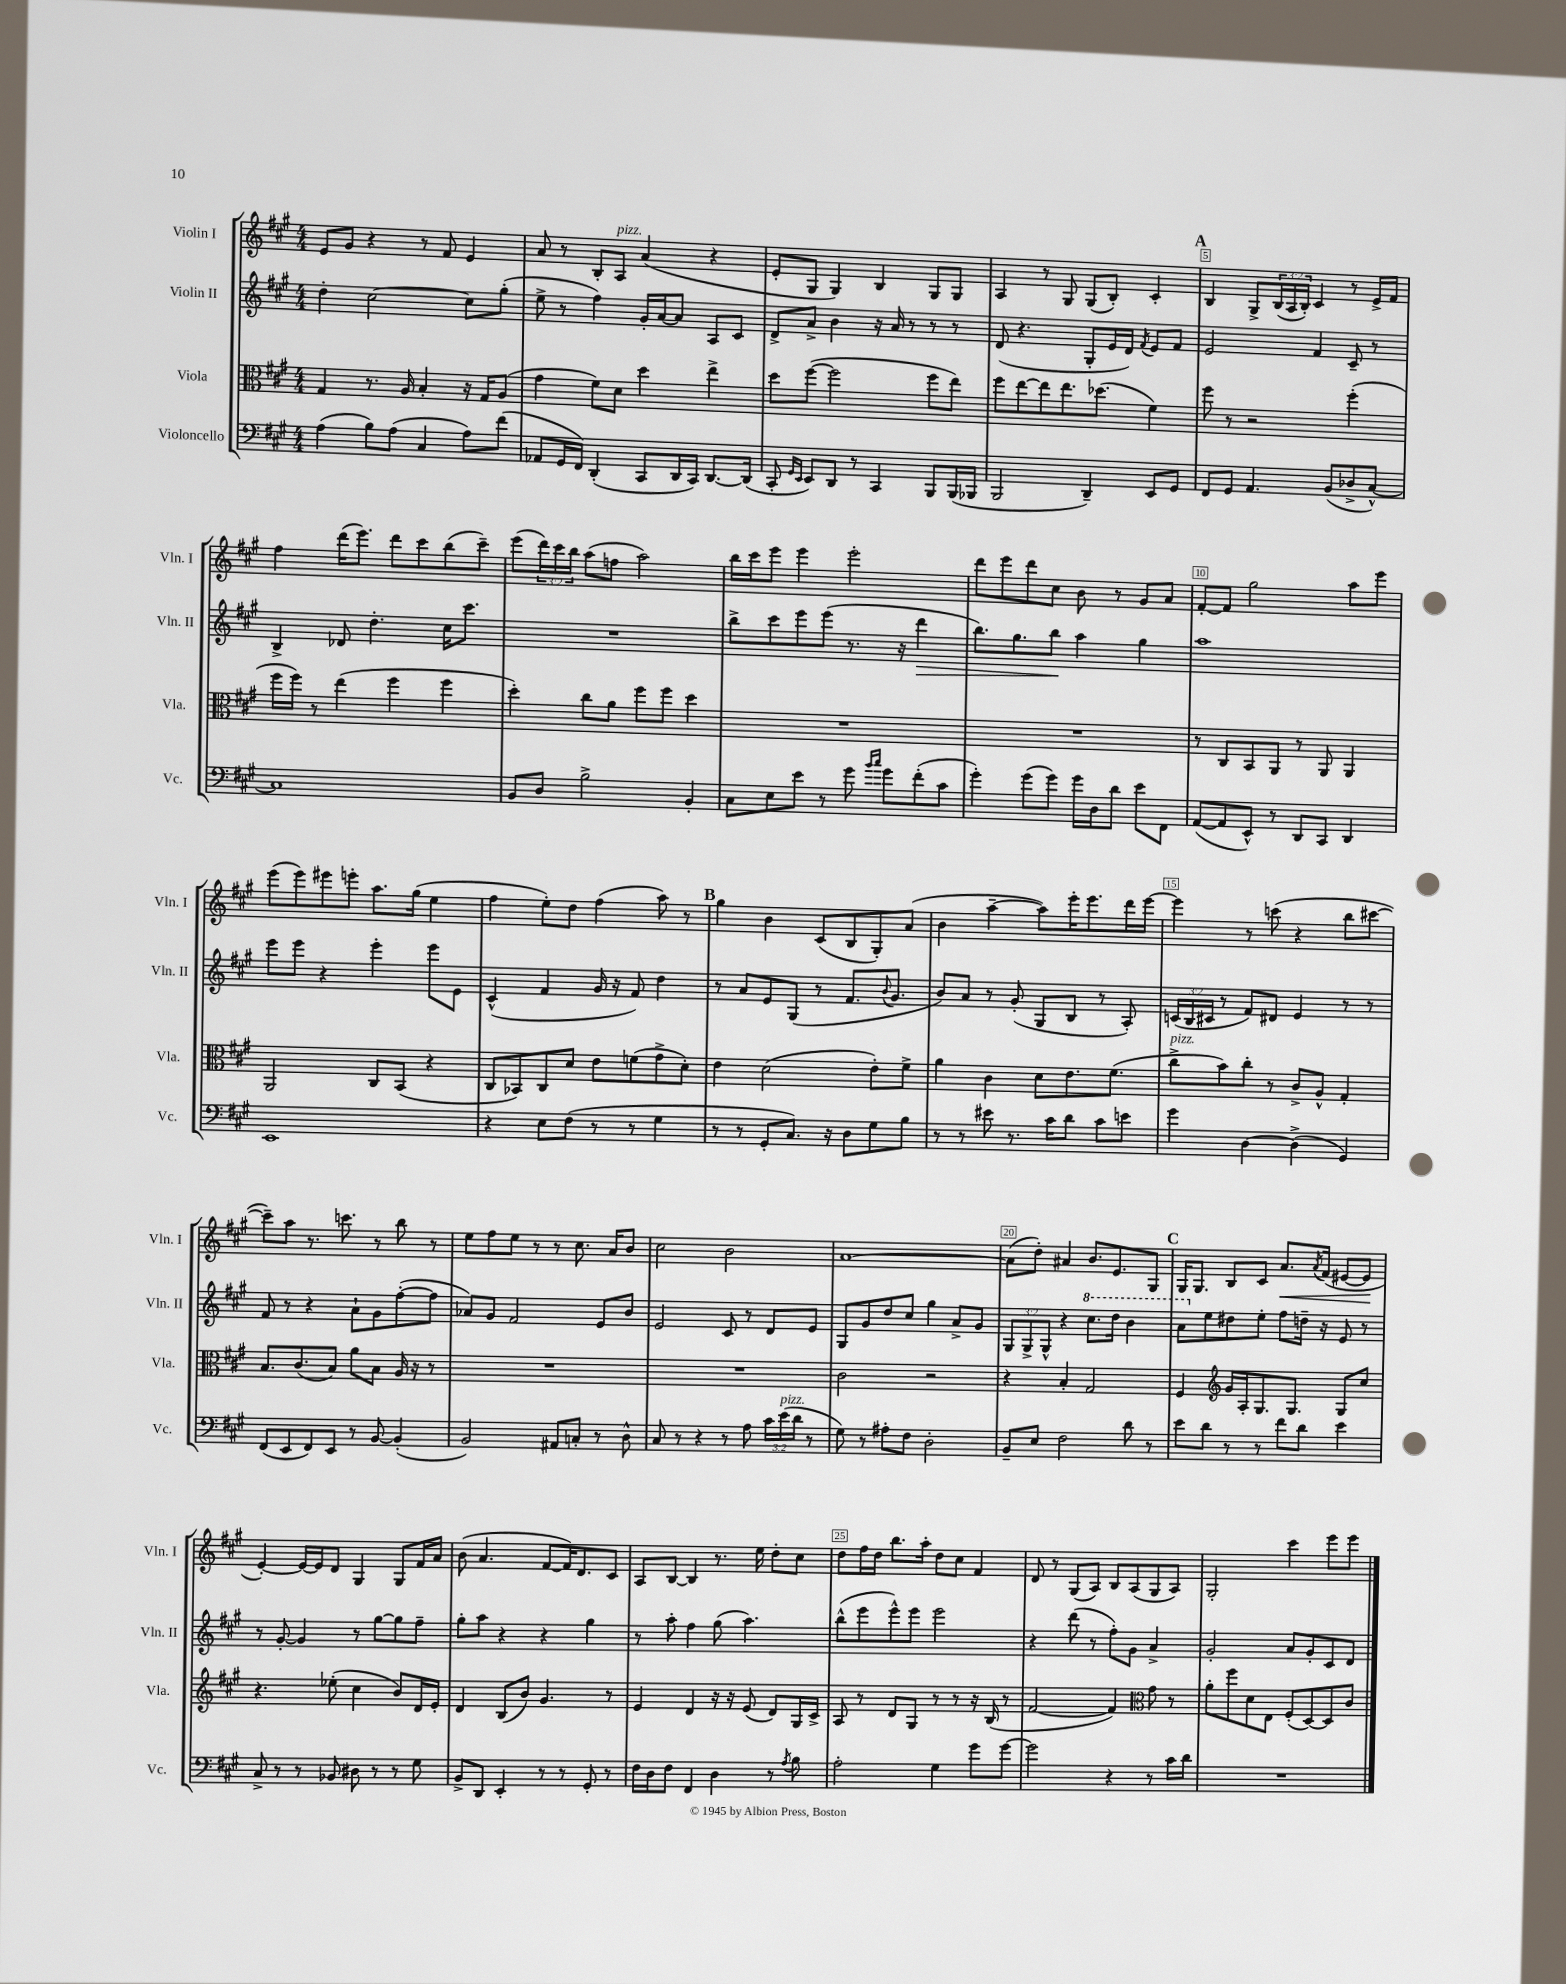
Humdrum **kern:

**kern	**kern	**kern	**dynam	**kern	**dynam
*part4	*part3	*part2	*part2	*part1	*part1
*staff4	*staff3	*staff2	*staff2	*staff1	*staff1
*I"Violoncello	*I"Viola	*I"Violin II	*	*I"Violin I	*
*I'Vc.	*I'Vla.	*I'Vln. II	*	*I'Vln. I	*
*clefF4	*clefC3	*clefG2	*	*clefG2	*
*k[f#c#g#]	*k[f#c#g#]	*k[f#c#g#]	*	*k[f#c#g#]	*
*M4/4	*M4/4	*M4/4	*	*M4/4	*
=1	=1	=1	=1	=1	=1
(4A\	4G#/	4dd'\	.	8e/L	.
.	.	.	.	8g#/J	.
8B\L)	8.r	[2cc#\	.	4r	.
(8A\J	.	.	.	.	.
.	16A/	.	.	.	.
4C#/	4B'/	.	.	8r	.
.	.	.	.	8f#/	.
8A\L)	16r	8cc#\L]	.	4e/	.
.	16G#/KL	.	.	.	.
(8f#\J	(8A/J	(8gg#'\J	.	.	.
=2	=2	=2	=2	=2	=2
8AA-X/L	4g#\	8ee^\	.	8a/	.
16GG#/L	.	8r	.	8r	.
16FF#/JJ)	.	.	.	.	.
(4DD'/	8f#\L)	4ff#\)	.	8B'/L	.
!	!	!	!	!LO:TX:a:i:t=pizz.	!
.	8d\J	.	.	8A/J	.
8CC#/L	4dd\	16g#'/LL	.	(4a/	.
.	.	[16a/J	.	.	.
16DD/L	.	8a/J]	.	.	.
16CC#/JJ)	.	.	.	.	.
[8.DD/L	4ee^\	8A/L	.	4r	.
.	.	8c#/J	.	.	.
(16DD/Jk]	.	.	.	.	.
=3	=3	=3	=3	=3	=3
8CC#'/	8dd\L	8d^/L	.	8e'/L	.
16qqGG#/LL	.	.	.	.	.
16qqEE/JJ	.	.	.	.	.
8EE/L)	([8ff#\J	8a^/J	.	8G#/J	.
8DD/J	2ff#\]	4b\	.	4G#/)	.
8r	.	.	.	.	.
4CC#/	.	16r	.	4B/	.
.	.	16a/	.	.	.
.	.	8r	.	.	.
8BBB/L	8ff#\L	8r	.	8G#/L	.
(16BBB/L	8ee\J)	8r	.	8G#/J	.
16BBB-X/JJ	.	.	.	.	.
=4	=4	=4	=4	=4	=4
2BBB/	8ff#\L	(8d/	.	4A/	.
.	[8ee\	4.r	.	.	.
.	8ee\]	.	.	8r	.
.	8.ee\	.	.	8G#/	.
4DD~/)	.	8G#'/L	.	(8G#/L	.
.	(8.dd-X\J	.	.	.	.
.	.	16e/L	.	8B'/J)	.
.	.	16d/JJ)	.	.	.
.	.	8qf#/	.	.	.
8EE/L	4f#\)	8e/L	.	4c#'/	.
8GG#/J	.	8f#/J	.	.	.
!!LO:REH:place=s1:t=A
=5	=5	=5	=5	=5	=5
8FF#/L	8ff#\	2e/	.	4B/	.
8GG#/J	8r	.	.	.	.
4.AA/	2r	.	.	8G#^/L	.
.	.	.	.	(24B/L	.
.	.	.	.	24A/	.
.	.	.	.	24B'/JJ)	.
.	.	4f#/	.	4c#/	.
(8BB/L	.	.	.	.	.
8D-X^/	(4ff#'\	8c#~/	.	8r	.
[8C#^^/J)	.	8r	.	16e^/LL	.
.	.	.	.	16f#/JJ	.
!!LO:LB:g=z
=6	=6	=6	=6	=6	=6
1C#]	16ff#\LL	4B^/	.	4ff#\	.
.	16ff#\JJ)	.	.	.	.
.	8r	.	.	.	.
.	(4ee\	8d-X/	.	(16ddd\KL	.
.	.	.	.	8.eee\J)	.
.	.	4.dd'\	.	.	.
.	4ff#\	.	.	8ddd\L	.
.	.	.	.	8ccc#\	.
.	4ff#\	16cc#\KL	.	(8bb\	.
.	.	8.ccc#\J	.	.	.
.	.	.	.	8ccc#~\J)	.
=7	=7	=7	=7	=7	=7
8BB/L	4dd'\)	1r	.	(8eee\L	.
8D/J	.	.	.	24ddd\L)	.
.	.	.	.	24ccc#\	.
.	.	.	.	24bb\JJ	.
2B^\	8cc#\L	.	.	(8aa\L	.
.	8a\J	.	.	8ffn\J	.
.	8ff#\L	.	.	2aa\)	.
.	8ff#\J	.	.	.	.
4BB'/	4dd\	.	.	.	.
=8	=8	=8	=8	=8	=8
8C#\L	1r	8bb^\L	.	16bb\LL	.
.	.	.	.	16ccc#\J	.
8E\	.	8ccc#\	.	8eee\J	.
8e\J	.	8eee\	.	4eee\	.
8r	.	(8eee\J	.	.	.
8g#\	.	8.r	.	2eee'\	.
16qqb/LL	.	.	.	.	.
16qqcc#/JJ	.	.	.	.	.
8g#\L	.	.	.	.	.
.	.	16r	.	.	.
!	!	!	!LO:HP:b	!	!
(8f#'\	.	4ddd\	>	.	.
8c#\J	.	.	.	.	.
=9	=9	=9	=9	=9	=9
4g#'\)	1r	8.bb\L)	.	8ddd\L	.
.	.	.	.	8eee\	.
.	.	8.gg#\	.	.	.
(8g#\L	.	.	.	8ddd\	.
8g#\J)	.	8bb\J	.	8cc#\J	.
16g#\LL	.	4aa\	]	8b\	.
16D\J	.	.	.	.	.
8d\J	.	.	.	8r	.
8e\L	.	4gg#\	.	8g#/L	.
8FF#\J	.	.	.	8a/J	.
=10	=10	=10	=10	=10	=10
([8AA/L	8r	1aa	.	[8f#'/L	.
8AA/]	8C#/L	.	.	8f#/J]	.
8EE^^/J)	8BB/	.	.	2gg#\	.
8r	8AA/J	.	.	.	.
8DD/L	8r	.	.	.	.
8CC#/J	8AA/	.	.	.	.
4DD/	4AA/	.	.	8aa\L	.
.	.	.	.	8eee\J	.
!!LO:LB:g=z
=11	=11	=11	=11	=11	=11
1EE	2AA/	8eee\L	.	(8eee\L	.
.	.	8eee\J	.	8eee\)	.
.	.	4r	.	8eee#X\	.
.	.	.	.	8eeen'\J	.
.	8C#/L	4eee'\	.	8.aa\L	.
.	(8BB/J	.	.	.	.
.	.	.	.	(16gg#\Jk	.
.	4r	8eee\L	.	4ee\	.
.	.	8e\J	.	.	.
=12	=12	=12	=12	=12	=12
4r	8C#/L	(4c#^^/	.	4ff#\	.
.	8BB-X/)	.	.	.	.
8E\L	8C#/	4f#/	.	8ee'\L)	.
(8F#\J	8d/J	.	.	8dd\J	.
8r	8e\L	16g#/	.	(4ff#\	.
.	.	16r	.	.	.
8r	(8fn\	8f#/)	.	.	.
4G#\	8g#^\	4dd\	.	8aa\)	.
.	8d'\J)	.	.	8r	.
!!LO:REH:place=s1:t=B
=13	=13	=13	=13	=13	=13
8r	4e\	8r	.	4gg#\	.
8r	.	8a/L	.	.	.
8GG#'/L	(2d\	8e/	.	4b\	.
8.C#/J)	.	(8G#/J	.	.	.
.	.	8r	.	(8c#/L	.
16r	.	.	.	.	.
8D\L	.	8.f#/L	.	8B/	.
8G#\	8e'\L)	.	.	8G#'/)	.
.	.	8qqb/	.	.	.
.	.	8.g#/J	.	.	.
8B\J	8f#^\J	.	.	(8a/J	.
=14	=14	=14	=14	=14	=14
8r	4a\	8b/L)	.	4b\	.
8r	.	8a/J	.	.	.
8e#X\	4c#\	8r	.	[4aa~\	.
8.r	.	(8g#'/	.	.	.
.	8d\L	8G#/L	.	8aa\L])	.
16c#\KL	.	.	.	.	.
8d\J	8.e\	8B/J	.	16eee'\K	.
.	.	.	.	8.eee\	.
8c#\L	.	8r	.	.	.
.	(8.f#\J	.	.	.	.
8en\J	.	8A'/)	.	16ddd\L	.
.	.	.	.	[16eee\JJ	.
=15	=15	=15	=15	=15	=15
!	!LO:TX:a:i:t=pizz.	!	!	!	!
4g#\	8cc#^\L	(24cn/LL	.	4eee\]	.
.	.	24B/	.	.	.
.	.	24c#X/JJ	.	.	.
.	8b\)	8r	.	.	.
[4D\	8cc#'\J	8f#/L)	.	8r	.
.	8r	8d#X/J	.	(8cccn\	.
(4D^\]	8c#^/L	4e/	.	4r	.
.	8A^^/J	.	.	.	.
4GG#/)	4G#'/	8r	.	8bb\L	.
.	.	8r	.	[8ccc#X\J	.
!!LO:LB:g=z
=16	=16	=16	=16	=16	=16
(8FF#/L	8.B/L	8f#/	.	8ccc#~\L])	.
8EE/	.	8r	.	8aa\J	.
.	(8.c#/	.	.	.	.
8FF#/)	.	4r	.	8.r	.
8EE/J	8B/J)	.	.	.	.
.	.	.	.	8.cccn\	.
8r	8a\L	8a`\L	.	.	.
[8BB/	8B\J	8g#\	.	8r	.
(4BB'/]	16A/	([8ff#'\	.	8bb\	.
.	16r	.	.	.	.
.	8r	8ff#\J]	.	8r	.
=17	=17	=17	=17	=17	=17
2BB/)	1r	8a-X/L)	.	8ee\L	.
.	.	8g#/J	.	8ff#\	.
.	.	2f#/	.	8ee\J	.
.	.	.	.	8r	.
8AA#X/L	.	.	.	8r	.
8Cn'/J	.	.	.	8.cc#\	.
8r	.	8e/L	.	.	.
.	.	.	.	16a/KL	.
8D^^\	.	8b/J	.	8b/J	.
=18	=18	=18	=18	=18	=18
8C#/	1r	2e/	.	2cc#\	.
8r	.	.	.	.	.
4r	.	.	.	.	.
8r	.	8c#/	.	2b\	.
8A\	.	8r	.	.	.
24c#\LL	.	8d/L	.	.	.
!LO:TX:a:i:t=pizz.	!	!	!	!	!
(24e\	.	.	.	.	.
24d\JJ	.	.	.	.	.
8r	.	8e/J	.	.	.
=19	=19	=19	=19	=19	=19
8G#\)	2c#\	8G#/L	.	[1a	.
8r	.	8g#/	.	.	.
8A#X'\L	.	8dd/	.	.	.
8F#\J	.	8cc#/J	.	.	.
2D'\	2r	4gg#\	.	.	.
.	.	8a^/L	.	.	.
.	.	8g#/J	.	.	.
=20	=20	=20	=20	=20	=20
8BB~/L	4r	12G#/L	.	(8a\L]	.
.	.	12G#^/	.	.	.
8E/J	.	.	.	8dd'\J)	.
.	.	12G#^^/J	.	.	.
2F#\	4B'/	4r	.	4a#X/	.
*	*	*8va	*	*	*
.	2G#/	8.ccc#\L	.	8.b/L	.
.	.	16ddd\Jk	.	8.e/	.
8d\	.	4bb\	.	.	.
8r	.	.	.	8G#/J	.
!!LO:REH:place=s1:t=C
=21	=21	=21	=21	=21	=21
8e\L	4F#/	8aa\L	.	16G#/KL	.
.	.	.	.	8.G#/J	.
*	*	*X8va	*	*	*
8d\J	.	8ee\	.	.	.
*	*clefG2	*	*	*	*
8r	16g#/LL	8dd#X\	.	8B/L	.
.	16A'/J	.	.	.	.
8r	8.G#/	8ee'\J	.	8c#/J	.
!	!	!	!	!	!LO:HP:b
8f#\L	.	8ff#\L	.	8.a/L	<
.	8.G#/J	.	.	.	.
8d\J	.	16ddn~\Jk	.	.	.
.	.	.	.	8qa/	.
.	.	16r	.	(16f#/Jk	.
4e\	8G#/L	8e/	.	[8e#X/L	.
.	8cc#/J	8r	.	8e#/J]	.
.	.	.	.	.	[
!!LO:LB:g=z
=22	=22	=22	=22	=22	=22
8C#^/	4.r	8r	.	[4e'/)	.
8r	.	[8g#'/	.	.	.
8r	.	4g#/]	.	16e/LL_	.
.	.	.	.	16e/J]	.
8BB-X/	(8ee-X'\	.	.	8d/J	.
8D#X\	4cc#\	8r	.	4G#/	.
8r	.	[8gg#\L	.	.	.
8r	8b/L)	8gg#\]	.	8G#/L	.
8G#\	16d/L	8ff#~\J	.	16f#/L	.
.	16e'/JJ	.	.	16a/JJ	.
=23	=23	=23	=23	=23	=23
8BB^/L	4d/	8gg#'\L	.	(8b\	.
8DD/J	.	8aa\J	.	4.a/	.
4EE'/	(8B/L	4r	.	.	.
.	8b/J)	.	.	.	.
8r	4.g#/	4r	.	[8f#/L	.
8r	.	.	.	16f#/K])	.
.	.	.	.	8.d/	.
8GG#'/	.	4gg#\	.	.	.
8r	8r	.	.	8c#/J	.
=24	=24	=24	=24	=24	=24
16F#\LL	4e/	8r	.	8A/L	.
16D\J	.	.	.	.	.
8F#\J	.	8aa'\	.	[8B/J	.
4FF#/	4d/	4ff#\	.	4B/]	.
4D\	16r	(8gg#\	.	8.r	.
.	16r	.	.	.	.
.	(8e/	4.aa\)	.	.	.
.	.	.	.	16ee\	.
8r	8d/L)	.	.	8dd'\L	.
8qA/	.	.	.	.	.
8B\	16G#/L	.	.	8cc#\J	.
.	16c#^/JJ	.	.	.	.
=25	=25	=25	=25	=25	=25
2A'\	8A/	(8bb^^\L	.	8dd\L	.
.	8r	8eee\	.	16ff#\L	.
.	.	.	.	16dd\JJ	.
.	8d/L	8eee^^\)	.	8.bb\L	.
.	8G#/J	8eee\J	.	.	.
.	.	.	.	16aa'\Jk	.
4G#\	8r	2eee\	.	8dd\L	.
.	8r	.	.	8cc#\J	.
8g#\L	16r	.	.	4f#/	.
.	(16B/	.	.	.	.
[8g#\J	8r	.	.	.	.
=26	=26	=26	=26	=26	=26
2g#\]	[2f#/	4r	.	8d/	.
.	.	.	.	8r	.
.	.	(8ddd\	.	(8G#/L	.
.	.	8r	.	8A/J)	.
4r	4f#/])	8ff#'\L)	.	8B/L	.
.	.	8g#\J	.	(8A/	.
*	*clefC3	*	*	*	*
8r	8g#\	4a^/	.	8G#/	.
16c#\LL	8r	.	.	8A/J)	.
16d\JJ	.	.	.	.	.
=27	=27	=27	=27	=27	=27
1r	8a'\L	2g#'/	.	2G#'/	.
.	8ff#\	.	.	.	.
.	8d\	.	.	.	.
.	8E\J	.	.	.	.
.	(8F#'/L	8a/L	.	4ccc#\	.
.	[8D/)	8g#'/	.	.	.
.	8D/]	8c#/	.	8eee\L	.
.	8c#/J	8d/J	.	8eee\J	.
==	==	==	==	==	==
*-	*-	*-	*-	*-	*-
